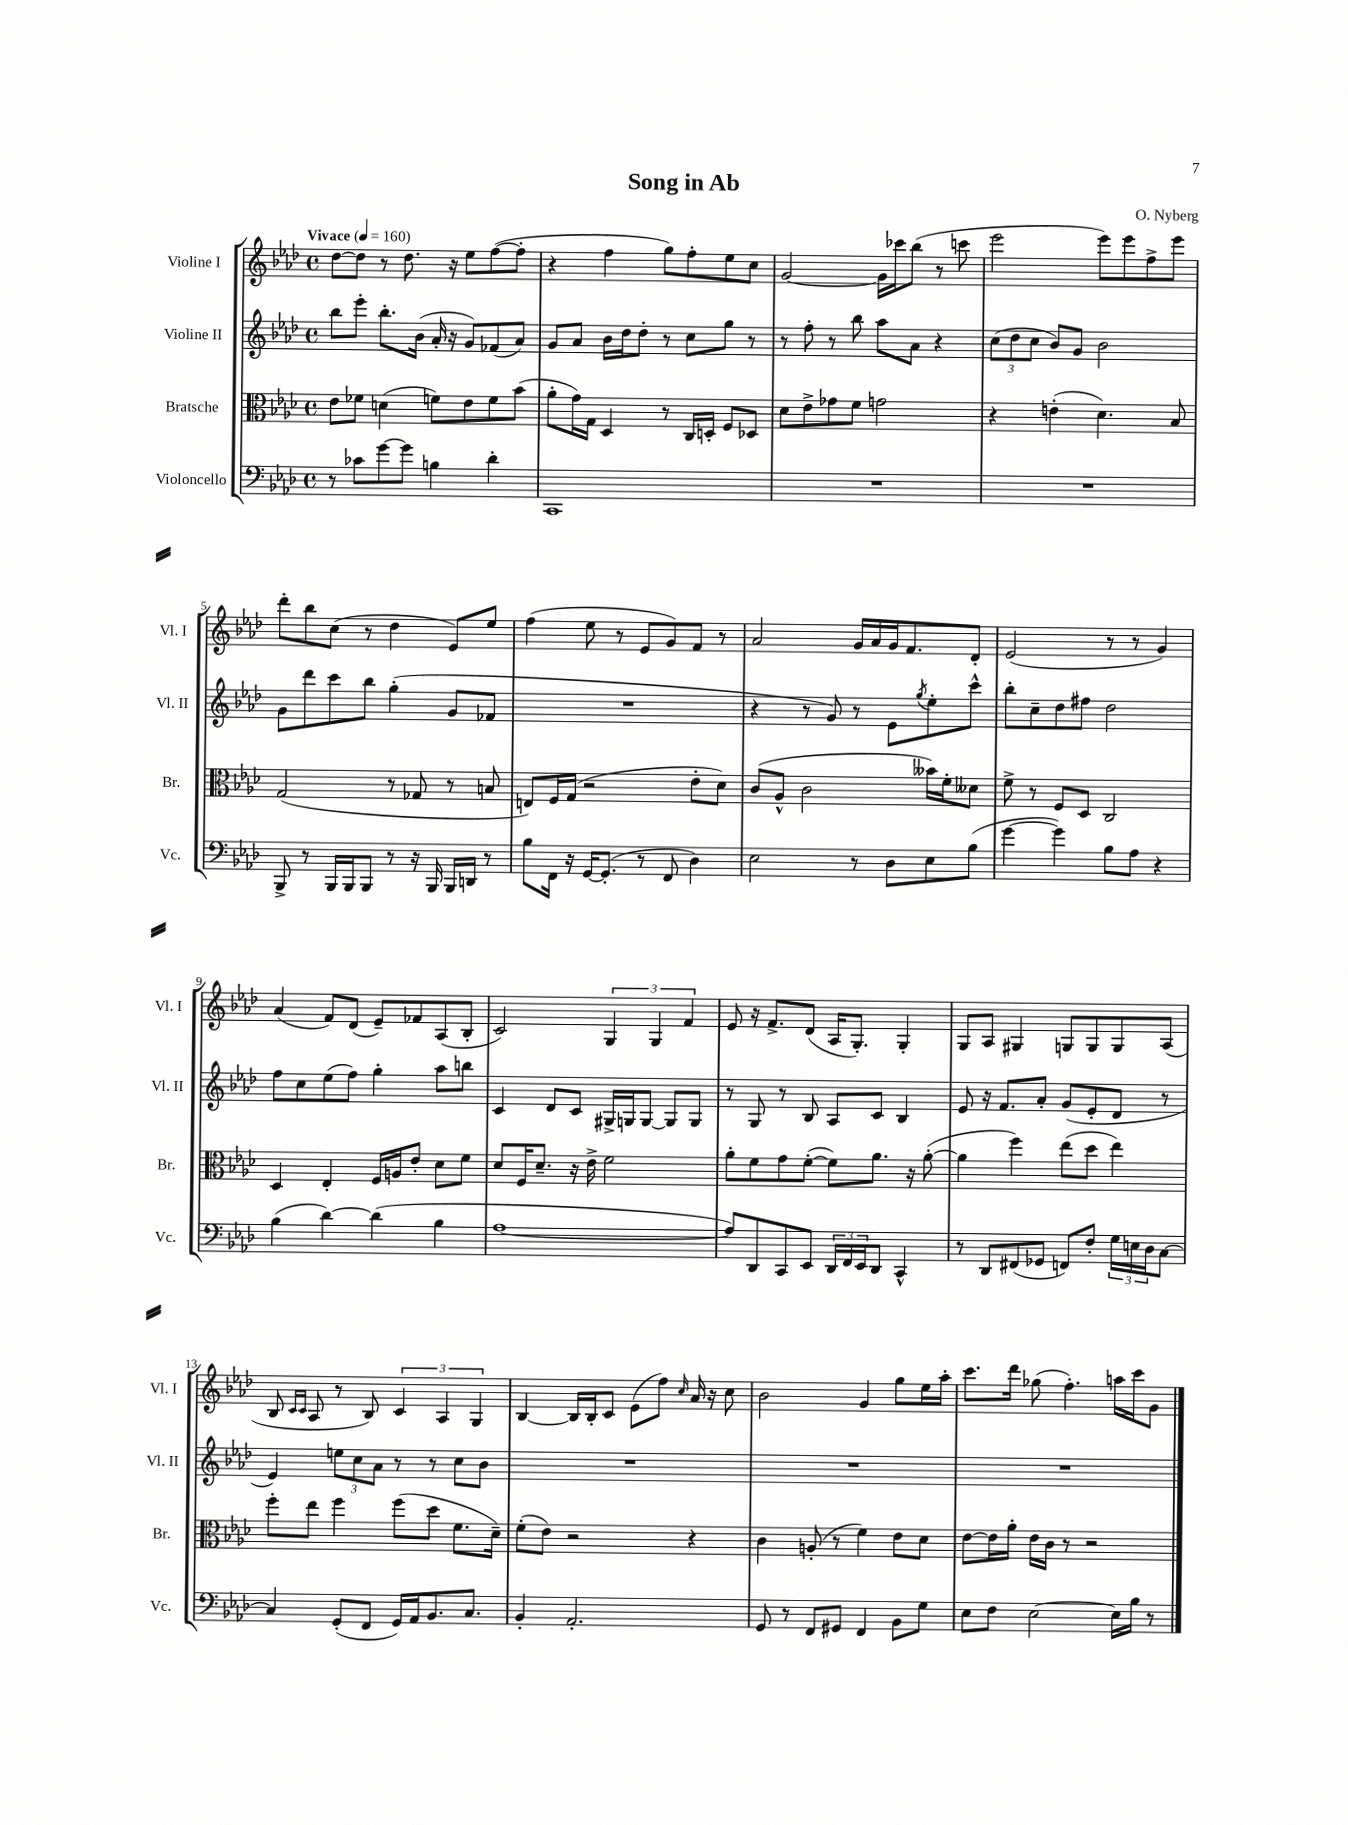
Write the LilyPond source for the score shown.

\header { title = "Song in Ab" composer = "O. Nyberg" }
<<
\new StaffGroup <<
\new Staff = "s0" \with { instrumentName = "Violine I" shortInstrumentName = "Vl. I" } {
    \clef treble \key aes \major \defaultTimeSignature \time 4/4 \tempo "Vivace" 4 = 160
    des''8~ des''8 r8 des''8. r16 ees''8 f''8~( f''8-. |
    r4 f''4 g''8) f''8-. ees''8 c''8 |
    g'2~ g'16 ces'''16 bes''8( r8 c'''8 |
    ees'''2 ees'''8) ees'''8 f''8-> ees'''8 |
    des'''8-. bes''8 c''8( r8 des''4 ees'8) ees''8 |
    f''4( ees''8 r8 ees'8 g'8) f'8 r8 |
    aes'2 g'16 aes'16 g'16 f'8. des'8-. |
    ees'2( r8 r8 g'4) |
    aes'4( f'8) des'8( ees'8--) fes'8 aes8( bes8-. |
    c'2) \tuplet 3/2 { g4 g4 f'4 } |
    ees'8 r16 f'8.-> des'8( aes16 g8.-.) g4-. |
    g8 aes8 gis4 g8 g8 g8 aes8( |
    bes8 \grace { c'16 c'16 } aes8 r8 bes8) \tuplet 3/2 { c'4 aes4 g4 } |
    bes4~ bes16 bes16-. c'8 ees'8( f''8) \grace { c''16 } aes'16 r16 c''8 |
    bes'2 g'4 g''8 ees''16 aes''16-. |
    c'''8. des'''16 ges''8( f''4.-.) a''16 c'''16 g'8 \bar "|." |
}
\new Staff = "s1" \with { instrumentName = "Violine II" shortInstrumentName = "Vl. II" } {
    \clef treble \key aes \major \defaultTimeSignature \time 4/4
    bes''8 ees'''8-. bes''8.-. bes'16( aes'16-. r16 g'8) fes'8( aes'8) |
    g'8 aes'8 bes'16 des''16 des''8-. r8 c''8 g''8 r8 |
    r8 f''8-. r8 bes''8 aes''8 aes'8 r4 |
    \tuplet 3/2 { c''8( des''8 c''8 } bes'8) g'8 bes'2 |
    g'8 des'''8 c'''8 bes''8 g''4-.( g'8 fes'8 |
    R1 |
    r4 r8 g'8) r8 ees'8 \acciaccatura { g''8 } ees''8-. c'''8-^ |
    bes''8-. c''8-- des''8 fis''8 des''2 |
    f''8 c''8 ees''8( f''8) g''4-. aes''8 b''8 |
    c'4 des'8 c'8 gis16-> g16 g8~ g8 g8 |
    r8 g8 r8 bes8 aes8 c'8 bes4 |
    ees'8 r16 f'8. aes'8-. g'8( ees'8-. des'8 r8 |
    ees'4) \tuplet 3/2 { e''8 c''8 aes'8 } r8 r8 c''8 bes'8 |
    R1 |
    R1 |
    R1 \bar "|." |
}
\new Staff = "s2" \with { instrumentName = "Bratsche" shortInstrumentName = "Br." } {
    \clef alto \key aes \major \defaultTimeSignature \time 4/4
    ees'8 fes'8 d'4( f'8) ees'8 f'8 bes'8( |
    aes'8-. g'16) g16 des4 r8 c16 d16-. f8 des8 |
    des'8 ees'8-> ges'8 f'8 g'2 |
    r4 e'4-.( des'4.) bes8 |
    g2( r8 ges8 r8 b8 |
    e8) f16 g16( r2 ees'8-. des'8) |
    c'8( aes8-^ c'2 beses'16) f'16-. deses'8 |
    f'8-> r8 f8 des8 c2 |
    des4 ees4-. f16 a16 ees'8-. des'8 f'8 |
    des'8 f16 des'8.-- r16 ees'16-> f'2 |
    aes'8-. f'8 g'8 f'8~-.( f'8) aes'8. r16 aes'8~-.( |
    aes'4 f''4) ees''8( des''8 ees''4) |
    f''8-. ees''8 f''4 f''8( des''8 f'8. des'16--) |
    f'8-.( ees'8) r2 r4 |
    c'4 a8-.( r8 f'4) ees'8 des'8 |
    ees'8~ ees'16 aes'16-. ees'16 c'16 r8 r2 \bar "|." |
}
\new Staff = "s3" \with { instrumentName = "Violoncello" shortInstrumentName = "Vc." } {
    \clef bass \key aes \major \defaultTimeSignature \time 4/4
    r8 ces'8 g'8~ g'8 b4 des'4-. |
    c,1 |
    R1 |
    R1 |
    bes,,8-> r8 bes,,16 bes,,16 bes,,8 r8 r16 bes,,16 bes,,16 d,16 r8 |
    bes8 f,16 r16 g,16~ g,8.-.( r8 f,8 des4) |
    ees2 r8 des8 ees8 bes8( |
    g'4~ g'4) bes8 aes8 r4 |
    bes4( des'4~) des'4( bes4 |
    aes1~ |
    aes8) des,8 c,8 ees,8 \tuplet 3/2 { des,16 f,16 ees,16 } des,8 c,4-^ |
    r8 des,8 fis,8( ges,8 f,8) f8-. \tuplet 3/2 { g16 e16 des16 } c8~ |
    c4 g,8-.( f,8 g,16) aes,16 bes,8. c8. |
    bes,4-. aes,2.-. |
    g,8 r8 f,8 gis,8 f,4 bes,8 g8 |
    ees8 f8 ees2~ ees16 bes16 r8 \bar "|." |
}
>>
>>
